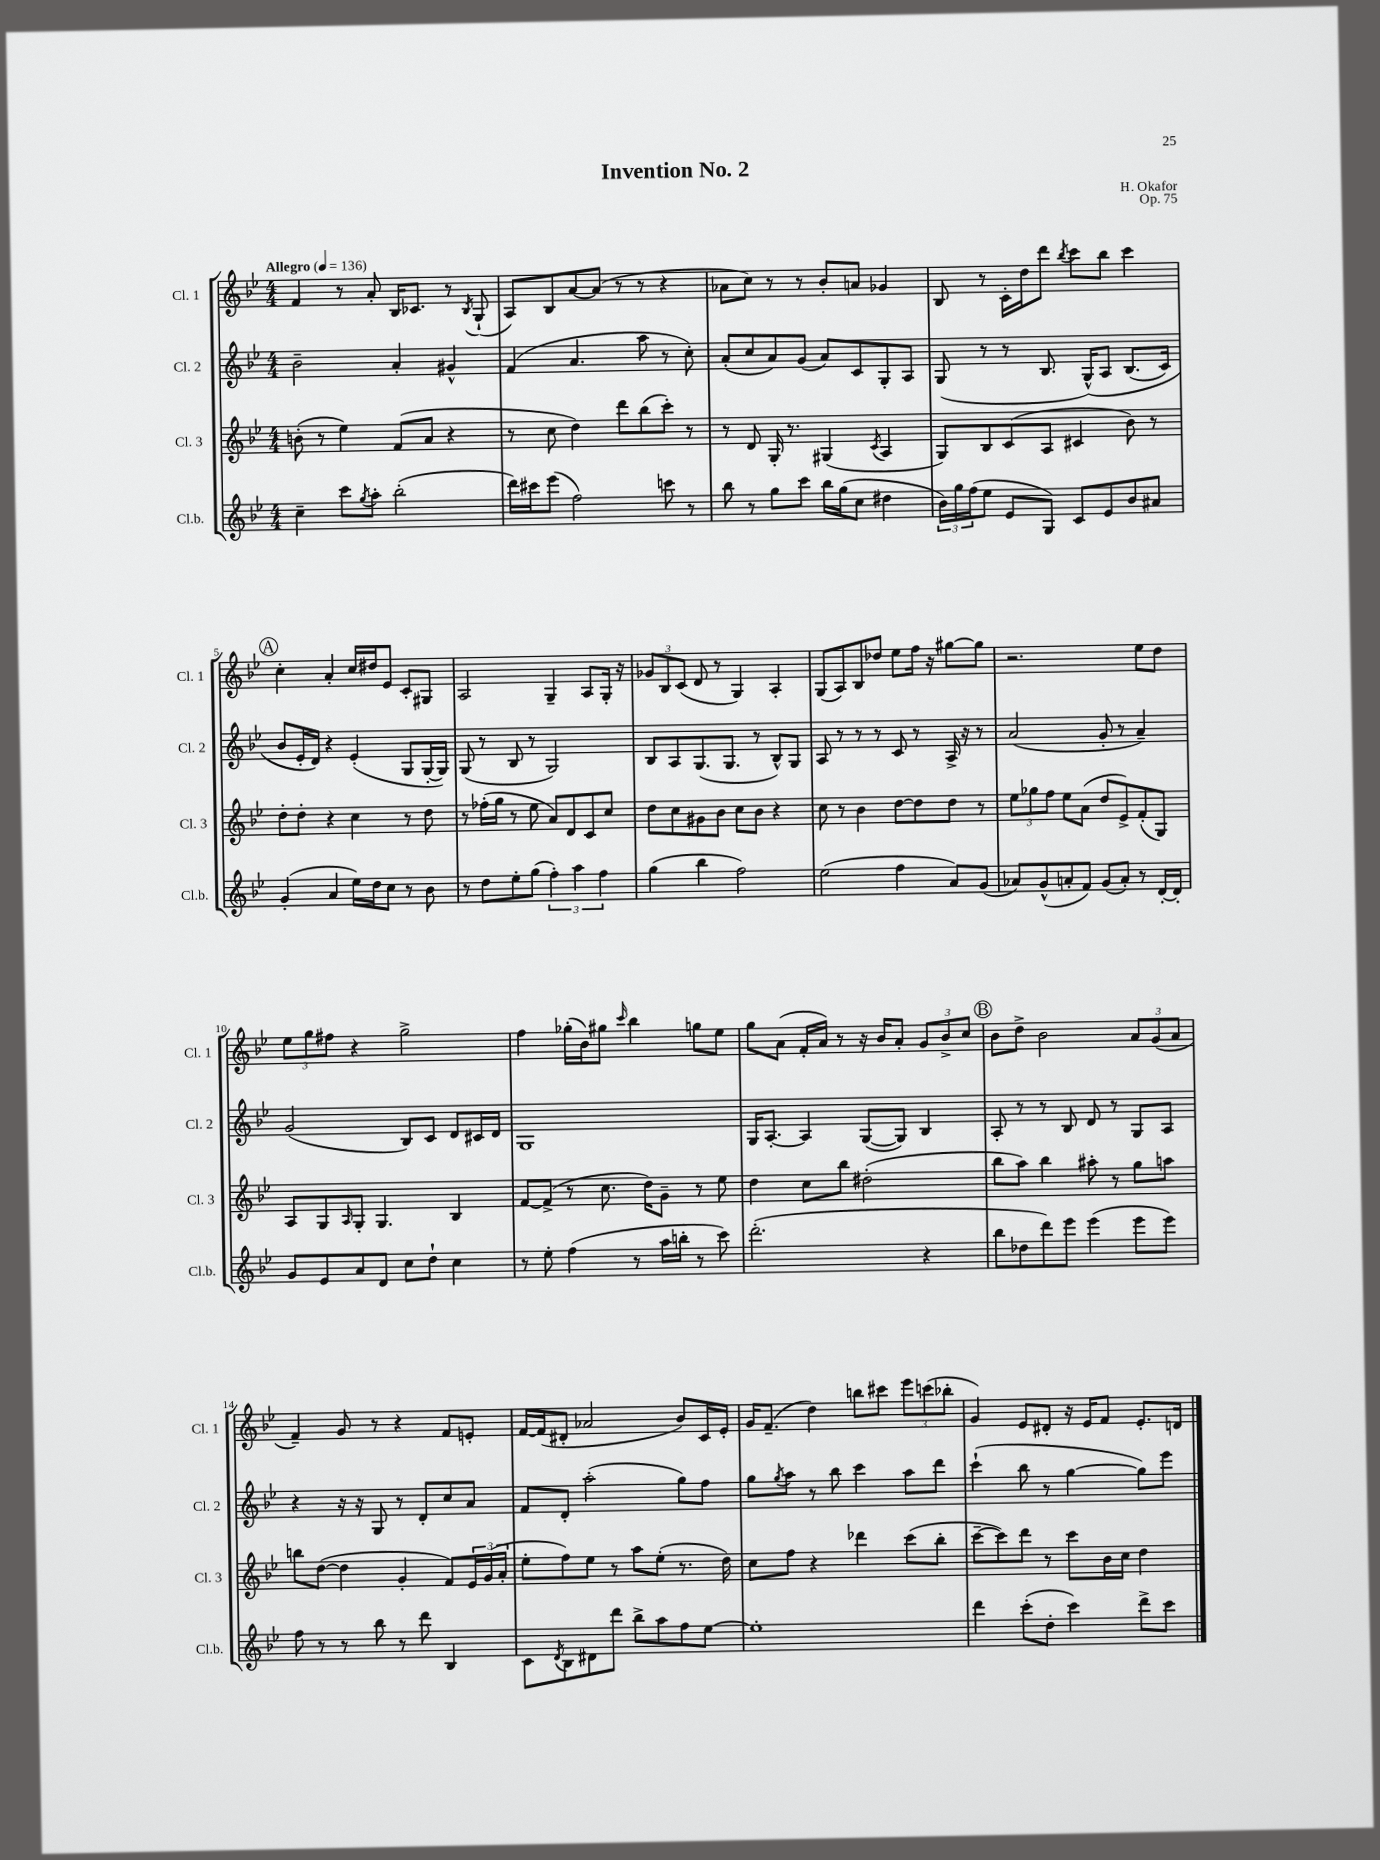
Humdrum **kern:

**kern	**kern	**kern	**kern
*staff4	*staff3	*staff2	*staff1
*clefG2	*clefG2	*clefG2	*clefG2
*k[b-e-]	*k[b-e-]	*k[b-e-]	*k[b-e-]
*M4/4	*M4/4	*M4/4	*M4/4
*MM136	*MM136	*MM136	*MM136
4cc~	(8b'	2b-~	4f
.	8r	.	.
8ccc	4ee-)	.	8r
8qgg	.	.	.
8aa'	.	.	8a'
(2bb-'	(8f	4a'	16B-
.	.	.	8.c-
.	8a	.	.
.	4r	4g#^^	8r
.	.	.	8qB-
.	.	.	(8G`
=	=	=	=
16ddd)	8r	(4f	8A)
16ccc#	.	.	.
(8eee-	8cc	.	8B-
2ff)	4dd)	4.a	[8a
.	.	.	(8a]
.	8ddd	.	8r
.	(8bb-	8aa	8r
8ccc	8ccc')	8r	4r
8r	8r	8cc')	.
=	=	=	=
8bb-	8r	(8a'	8a-
8r	8d	8cc	8cc)
8gg	16G'	8a)	8r
.	8.r	.	.
8ccc	.	(8g	8r
16bb-	(4G#	8a)	8b-'
(16gg	.	.	.
8cc	.	8c	8a
.	8qc	.	.
4dd#	4A	8G'	4g-
.	.	8A	.
=	=	=	=
24b-)	8G)	(8G	8B-
24gg	.	.	.
(24ff	.	.	.
8ee-	8B-	8r	8r
8e-	(8c	8r	16c'
.	.	.	16dd
8G)	8A	8.B-	8ddd
.	.	.	8qbb-
8c	4c#	.	8ccc
.	.	&(16G^^)	.
8e-	.	8A	8bb-
8b-	8b-)	(8.B-	4ccc
8a#	8r	.	.
.	.	16c)	.
=	=	=	=
(4g'	8dd'	8b-	4cc'
.	8dd'	16e-'	.
.	.	16d&)	.
4a	4r	4r	4a'
16ee-)	4cc	(4e-'	16cc
16dd	.	.	16dd#
8cc	.	.	8e-
8r	8r	8G	8c'
8b-	8dd	[16G'	8G#
.	.	16G])	.
=	=	=	=
8r	8r	(8G	2A
8dd	(16ff-'	8r	.
.	16gg	.	.
8ee-'	8r	8B-	.
(8gg	8ee-	8r	.
6ff')	8a)	2G)	4G~
.	8d	.	.
6aa	.	.	.
.	8c	.	8A
6ff	.	.	.
.	8cc	.	16G'
.	.	.	16r
=	=	=	=
(4gg	8dd	8B-	12g-
.	.	.	12B-
.	8cc	8A	.
.	.	.	(12c
4bb-	8g#	(8.G	8d
.	8b-	.	8r
.	.	8.G	.
2ff)	8cc	.	4G)
.	8b-	8r	.
.	4r	8B-^^)	4A'
.	.	8G	.
=	=	=	=
(2ee-	8cc	8A	(8G
.	8r	8r	8A)
.	4b-	8r	8B-
.	.	8r	8dd-
4ff	[8dd	8c	8ee-
.	8dd]	8r	16ff
.	.	.	16r
8a)	8dd	16A^	[8gg#
.	.	16r	.
(8g	8r	8r	8gg#]
=	=	=	=
8a-)	12ee-	(2a	2.r
.	12gg-	.	.
(8g^^	.	.	.
.	12ff	.	.
8a'	8ee-	.	.
8f)	(8a	.	.
(8g	8dd	8g'	.
8a')	8e-^)	8r	.
8r	(8f'	4a~)	8ee-
[16d'	8G)	.	8dd
16d']	.	.	.
=	=	=	=
8g	8A	(2g	12ee-
.	.	.	12gg
8e-	8G	.	.
.	.	.	12ff#
.	16qqA	.	.
8a	8G'	.	4r
8d	4.G	.	.
8cc	.	8B-)	2gg^
8dd`	.	8c	.
4cc	4B-	8d	.
.	.	16c#	.
.	.	16d	.
=	=	=	=
8r	[8f	1G	4ff
8ee-'	(8f^]	.	.
(4ff	8r	.	(16gg-'
.	.	.	16b-)
.	8.cc	.	8gg#
.	.	.	16qqccc
8r	.	.	4bb-
.	16dd)	.	.
16aa	8g~	.	.
16bb'	.	.	.
8r	8r	.	8gg
8ccc)	8ee-	.	8ee-
=	=	=	=
(2.ddd'	4dd	16G	8gg
.	.	[8.A'	.
.	.	.	(8a
.	8cc	4A]	16f'
.	.	.	16a)
.	8bb-	.	8r
.	(2dd#'	([8G	16r
.	.	.	16b-
.	.	8G])	8a'
4r	.	4B-	12g
.	.	.	12b-^
.	.	.	12cc
=	=	=	=
8bb-	8bb-	8A'	8b-
8dd-	8aa)	8r	8dd^
8ddd)	4bb-	8r	2b-
8eee-	.	8B-	.
(4eee-	8aa#'	8d	.
.	8r	8r	.
8eee-	8gg	8G	12a
.	.	.	(12g
8eee-)	8aa	8A	.
.	.	.	12a
=	=	=	=
8ff	8bb	4r	4f~)
8r	([8dd	.	.
8r	4dd]	16r	8g
.	.	16r	.
8bb-	.	8G	8r
8r	4g'	8r	4r
8ddd	.	8d'	.
4B-	8f)	8cc	8f
.	24e-	8a	8e'
.	(24g	.	.
.	24a'	.	.
=	=	=	=
8c	8ee-'	8f	[16f
.	.	.	(16f]
8qd	.	.	.
8B-	8ff)	8d'	8d#'
8d#	8ee-	(2aa'	2a-
8ddd	8r	.	.
8bb-^	8aa	.	.
8aa	(8ee-'	.	.
8ff	8.r	8gg)	8b-)
[8ee-	.	8ff	16c
.	16dd)	.	16e-'
=	=	=	=
1ee-']	8cc	8gg	16g
.	.	.	(8.f~
.	.	8qgg	.
.	8ff	8aa	.
.	4r	8r	4dd)
.	.	8bb-	.
.	4ddd-	4ccc	8bb
.	.	.	8ccc#
.	(8ccc	8aa	12eee-
.	.	.	(12ccc
.	8bb-'	8ddd	.
.	.	.	12bb-'
=	=	=	=
4ddd	[8ccc~	(4ccc`	4g)
.	8ccc])	.	.
(8ccc'	8ddd	8bb-	8e-
8dd'	8r	8r	8d#'
4ccc)	8ccc	[4gg	16r
.	.	.	16e-
.	16b-	.	8f
.	16cc	.	.
8ddd^	4dd	8gg])	8.e-'
8ccc	.	8eee-	.
.	.	.	16d
==	==	==	==
*-	*-	*-	*-
